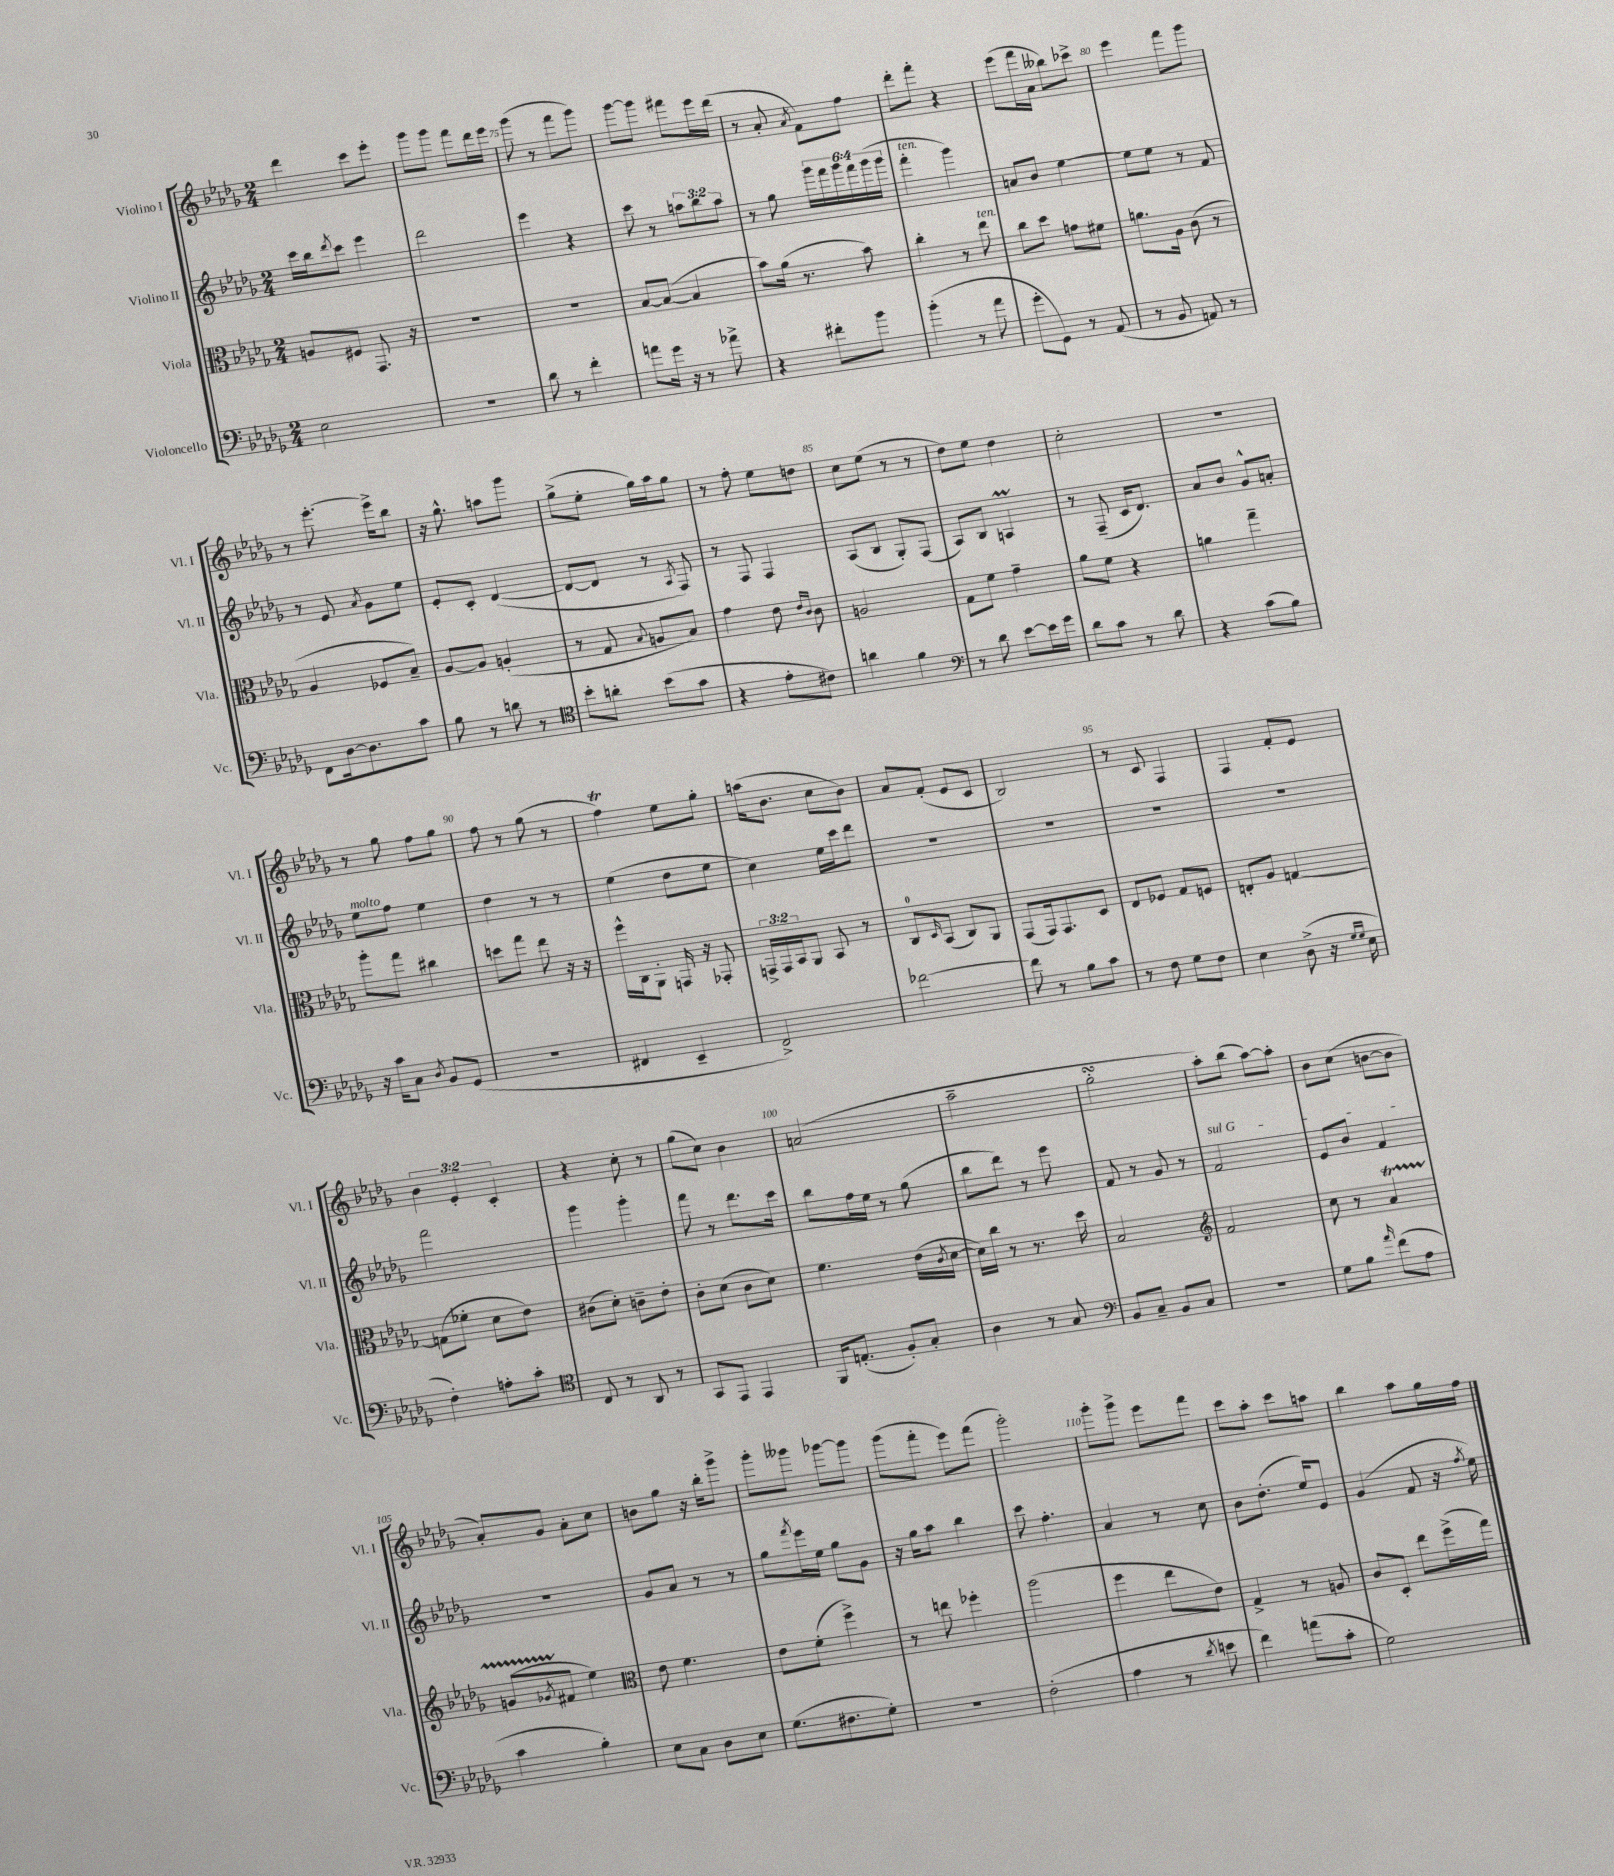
<<
\new StaffGroup <<
\new Staff = "s0" \with { instrumentName = "Violino I" shortInstrumentName = "Vl. I" } {
    \clef treble \key des \major \numericTimeSignature \time 2/4 \override Staff.TupletNumber.text = #tuplet-number::calc-fraction-text
    des'''4 c'''8 ees'''8-. |
    ges'''8 ges'''8 f'''8 des'''16 ees'''16 |
    ges'''8( r8 f'''8 ges'''8) |
    ges'''8~ ges'''8 fis'''8 ees'''16 des'''16( |
    r8 aes'8-. \acciaccatura { aes'8 } f'8) f''8 |
    des'''8-. f'''8-. r4 |
    ees'''8( f'''16 aes'16 beses''8) ces'''8-> |
    ees'''4 f'''8 ges'''8 |
    r8 ees'''8.~-. ees'''16-> bes''8 |
    r16 ges''8.-^ a''8 ges'''8 |
    ges''8->( ees''8-. ges''16) aes''16 ges''8 |
    r8 f''8-. ees''8 d''8 |
    c''8 ees''8( r8 r8 |
    des''8) ees''8 des''4 |
    c''2-. |
    r2 |
    r8 ges''8 f''8 ges''8 |
    f''8 r8 ges''8( r8 |
    f''4\trill) ees''8 ges''8-. |
    a''16( bes'8. c''8 bes'8) |
    aes'8 f'8-.( ees'8 c'8 |
    bes2) |
    r8 c'8 f4 |
    f4 f'8-. ees'8 |
    \tuplet 3/2 { bes'4 ees'4-. c'4-. } |
    r4 c''8-. r8 |
    ges''8( c''8) bes'4 |
    a'2( |
    aes''2-- |
    ges''2-.\turn |
    aes''8-.) bes''8( aes''8~) aes''8-. |
    bes'8 c''8( b'8~ b'8 |
    aes'8-.) ges'8 aes'8-. c''8 |
    b'8 ges''8 r16 bes''16-. ges'''8-> |
    ges'''8-. geses'''8 ges'''8~ ges'''8 |
    ges'''8( f'''8-. ees'''8) f'''8( |
    ges'''2-.) |
    ges'''8-. ges'''8-> ees'''8 f'''8 |
    c'''8 aes''8-. c'''8 a''8 |
    bes''4 aes''8 ges''16 f''16 \bar "|." |
}
\new Staff = "s1" \with { instrumentName = "Violino II" shortInstrumentName = "Vl. II" } {
    \clef treble \key des \major \numericTimeSignature \time 2/4 \override Staff.TupletNumber.text = #tuplet-number::calc-fraction-text
    c'''16 bes''16 \acciaccatura { des'''8 } c'''8 ees'''4 |
    des'''2 |
    ees'''4 r4 |
    c'''8 r8 \tuplet 3/2 { a''8 bes''8 a''8 } |
    r8 ges''8 \tuplet 6/4 { ges'''16 f'''16 ges'''16 f'''16 ges'''16( ges'''16 } |
    f'''4-.^\markup { \italic "ten." } ges'''4) |
    a'8 bes'8 ees''4~ |
    ees''8 ees''8 r8 f'8 |
    r8 ees'8 \acciaccatura { aes'8 } ges'8 ees''8 |
    ees'8-. c'8-. des'4~( |
    des'8~ des'8 r8 \acciaccatura { aes8 } f8) |
    r8 f8 f4 |
    aes8( bes8 ges8-.) f8( |
    aes8) bes8 a4\prall |
    r8 f8--( c'16 des'8.) |
    aes'8 bes'8 ges'8-^ a'8-. |
    ees''8^\markup { \italic "molto" } f''8 ees''4 |
    des''4 r8 r8 |
    ees''4( des''8 ees''8 |
    c''4) ees''16 c'''16 des'''8 |
    R2 |
    R2 |
    R2 |
    R2 |
    f'''2 |
    ges'''4 ges'''4-. |
    f'''8 r8 des'''8. c'''16 |
    bes''8 f''16 ees''16 r8 ges''8( |
    bes''8 des'''8) r8 ees'''8 |
    f'8 r8 ges'8 r8 |
    \once \override TextSpanner.bound-details.left.text = \markup { \italic "sul G" } f'2\startTextSpan |
    ees'8 bes'8 f'4\stopTextSpan |
    r2 |
    ges'8 aes'8 r8 r8 |
    ges''8 \acciaccatura { f'''8 } ees'''16 ees''16 ges''8 ges'8 |
    r16 ges''16 aes''8 bes''4 |
    c'''8 f''4.-. |
    aes'4 r8 c''8 |
    bes'8 des''8.-.( ees''16) ees'8 |
    ges'4( f'8 r16 \acciaccatura { f''8 } ees''16) \bar "|." |
}
\new Staff = "s2" \with { instrumentName = "Viola" shortInstrumentName = "Vla." } {
    \clef alto \key des \major \numericTimeSignature \time 2/4 \override Staff.TupletNumber.text = #tuplet-number::calc-fraction-text
    a8 fis8 ges,8. r16 |
    R2 |
    R2 |
    bes8~ bes8~( bes4 |
    bes'8) aes'16( r8. bes'8) |
    c''4-. r8 ees''8^\markup { \italic "ten." } |
    c''8 des''8 g'8 fis'8 |
    a'8. aes16 c'8( r8 |
    aes4 fes8 bes8--) |
    aes8~ aes8 a4-.( |
    r8 ges8 \appoggiatura { bes8 } a8 bes8) |
    ges'4 ees'8 \grace { ees'16 c'16 } c'8 |
    a2 |
    ges8 f'8 ges'4-- |
    aes'8 f'8 r4 |
    a'4 ges''4-- |
    aes''8-. ges''8 cis''4 |
    d''8 ges''8 ees''8 r16 r16 |
    f''16-^ c16 aes,8-. g,16 r16 ges,8-. |
    \tuplet 3/2 { g,16-> g,16 bes,16 } aes,8 bes,8 r8 |
    c8-0 \grace { des16 } bes,8( c8) aes,8 |
    ges,8( ges,16) ges,8. des8 |
    ees8 fes8 ges8 f8 |
    e8-. aes8 g4~ |
    g8( fes'8-. des'8 ees'8) |
    cis'8( des'8-.) c'8-- ees'8-. |
    c'8-. des'8( c'8 des'8) |
    f'4. ees'16( \acciaccatura { c'8 } des'16~ |
    des'16) c''16 r8 r8. des''16 |
    bes2 |
    \clef treble f'2 |
    c''8 r8 aes'4\startTrillSpan |
    g'8( \acciaccatura { ges'8 } fis'8\stopTrillSpan ees''4) |
    \clef alto ees'8 f'4. |
    ees'8 f'8-.( f''4->) |
    r8 e''8 fes''4-. |
    aes''2( |
    f''4 ees''8 ees'8) |
    ges4-> r8 a8 |
    c'8 des8-. ees''8 f''16->( ges''16) \bar "|." |
}
\new Staff = "s3" \with { instrumentName = "Violoncello" shortInstrumentName = "Vc." } {
    \clef bass \key des \major \numericTimeSignature \time 2/4
    ees2 |
    r2 |
    des'8 r8 f'4-. |
    a'8 ges'16 r16 r8 aes'8-> |
    r4 fis'8-. bes'8 |
    bes'4-.( r8 aes'8 |
    ges'8-. ges,8) r8 aes,8( |
    r8 bes,8 a,8) r8 |
    f,8 des16~ des8. c'8 |
    bes8 r8 d'8 r8 |
    \clef tenor bes'8-. a'8-. bes'8( ges'8 |
    r4 ees'8-. cis'8) |
    a'4 f'4 |
    \clef bass r8 des'8 ees'8~ ees'16 ges'16 |
    des'8 c'8 r8 des'8 |
    r4 c'8( bes8) |
    r16 c'16 c8 \acciaccatura { des8 } bes,8 ges,8( |
    r2 |
    fis,4 ees,4-- |
    f,2->) |
    fes'2~ |
    fes'8 r8 bes8 c'8 |
    r8 f8 ges8 f8 |
    ees4 des8->( r16 \grace { ges16 ges16 } ees16 |
    f4-.) a8-. c'8-. |
    \clef tenor c8 r8 aes,8 r8 |
    ges,8 ees,8 ees,4 |
    f,16 e8.-.( f8-.) ges8-. |
    aes4 r8 ges8 |
    \clef bass bes,8 c8-- bes,8 c8 |
    r2 |
    ges8 bes8 \grace { aes'16 } f'8( aes8 |
    c'4 bes4-.) |
    ees8 c8 des8 ees8 |
    ges8.( fis8. ges8-.) |
    r2 |
    f2-.( |
    aes4 r8 \acciaccatura { des'8 } e'8 |
    f'4) a'8( c'8-. |
    ges2) \bar "|." |
}
>>
>>
\layout { \context { \Score currentBarNumber = #73 \override BarNumber.break-visibility = ##(#f #t #t) barNumberVisibility = #(every-nth-bar-number-visible 5) } }
